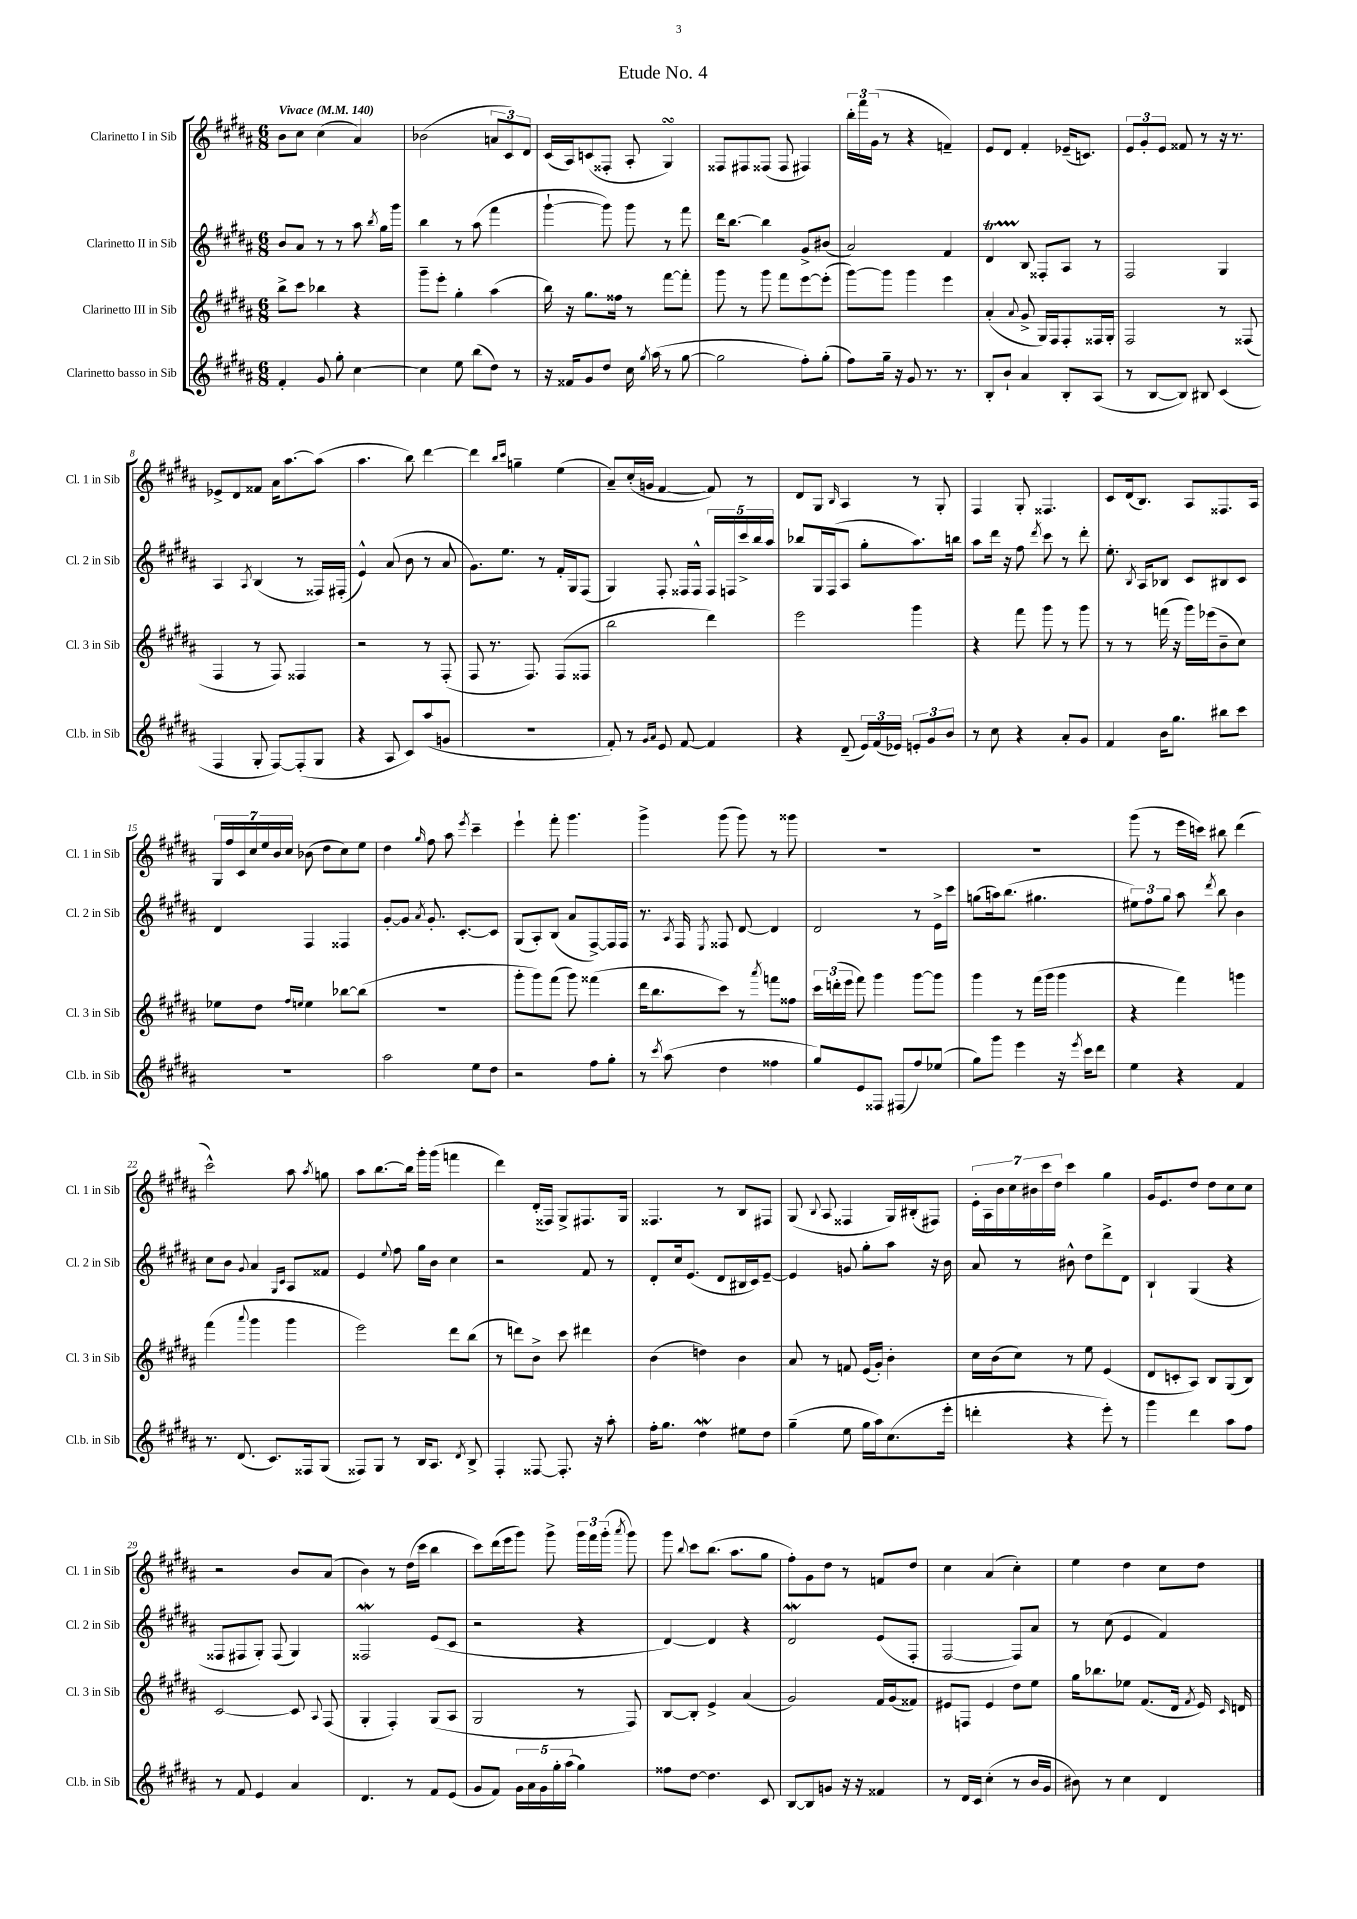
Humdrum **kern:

**kern	**kern	**kern	**kern
*part4	*part3	*part2	*part1
*staff4	*staff3	*staff2	*staff1
*I"Clarinetto basso in Sib	*I"Clarinetto III in Sib	*I"Clarinetto II in Sib	*I"Clarinetto I in Sib
*I'Cl.b. in Sib	*I'Cl. 3 in Sib	*I'Cl. 2 in Sib	*I'Cl. 1 in Sib
*clefG2	*clefG2	*clefG2	*clefG2
*k[f#c#g#d#a#]	*k[f#c#g#d#a#]	*k[f#c#g#d#a#]	*k[f#c#g#d#a#]
*M6/8	*M6/8	*M6/8	*M6/8
*MM140	*MM140	*MM140	*MM140
=1	=1	=1	=1
!	!	!	!LO:TX:a:B:t=Vivace
4f#'/	8bb^\L	8b/L	8b\L
.	8ccc#\J	8a#/J	8cc#\J
8g#/	4bb-X\	8r	(4cc#\
8gg#'\	.	8r	.
[4cc#\	4r	8aa#\	4a#/)
.	.	8qbb/	.
.	.	16gg#\LL	.
.	.	16ggg#\JJ	.
=2	=2	=2	=2
4cc#\]	8ggg#~\L	4bb\	(2b-X\
.	8eee'\J	.	.
8ee\	4gg#'\	8r	.
(8bb\L	.	(8aa#\	.
8dd#\J)	(4aa#\	4fff#\	12an/L
.	.	.	12c#/)
8r	.	.	.
.	.	.	12d#/J
=3	=3	=3	=3
16r	16bb\)	[4ggg#`\	(16c#/LL
16f##X/KL	16r	.	16A#/J)
8g#/	8.gg#\L	.	(8cn/
8dd#/J	.	8ggg#\])	8F##X'/J
.	16ff##X\Jk	.	.
16cc#\	8r	8ggg#\	8A#'/
8qgg#/	.	.	.
(16aa#\	.	.	.
8r	[8fff#\L	8r	4G#sSSS/)
[8gg#\	8fff#'\J]	8fff#\	.
=4	=4	=4	=4
2gg#\]	8ggg#\	16ddd#\KL	8F##X/L
.	.	[8.bb\J	.
.	8r	.	8F#X/
.	8ggg#\	4bb\]	(8F##X/J
.	8fff#\L	.	8F##/
8ff#'\L)	[8eee\	8g#^/L	4F#X/)
(8gg#'\J	(8eee'\J]	(8b#X/J	.
=5	=5	=5	=5
8ff#\L)	[8ggg#\L)	2a#/)	24bb'\LL
.	.	.	24fff#\
.	.	.	(24g#\JJ
16gg#~\Jk	8ggg#\J]	.	8r
16r	.	.	.
8g#/	4ggg#\	.	4r
8.r	.	.	.
.	4eee\	4f#/	4fn~/)
8.r	.	.	.
=6	=6	=6	=6
8B'/L	(4a#'/	4d#t/	8e/L
8b`/J	.	.	8d#/J
.	8qqa#/	.	.
4a#/	8g#^/	8B/	4f#'/
.	16G#/LL)	8F##X'/L	.
.	16F#/J	.	.
8B'/L	8F#'/	8A#/J	(16e-X~/KL
.	.	.	8.cn/J)
(8A#/J	16F##X/L	8r	.
.	16G#'/JJ	.	.
=7	=7	=7	=7
8r	2F#/	2F#/	12e/L
.	.	.	12g#'/
[8B/L	.	.	.
.	.	.	12e/J
8B/J])	.	.	8f##X/
8B#X/	.	.	8r
(4c#/	8r	4G#/	16r
.	.	.	8.r
.	(8F##X/	.	.
!!LO:LB:g=z
=8	=8	=8	=8
4F#/	4F#/	4A#/	8e-X^/L
.	.	.	8d#/
.	.	8qA#/	.
8G#'/	8r	(4B/	8f##X/J
[8F#/L)	8F#/)	.	16a#\KL
.	.	.	[8.aa#\
(8F#'/]	4F##X/	8r	.
8G#/J	.	16F##X/LL)	(8aa#\J]
.	.	(16F#X'/JJ	.
=9	=9	=9	=9
4r	2r	4e^^/)	4.aa#\
8A#/	.	(8a#/	.
8c#/L)	.	8b\	8bb\)
(8aa#/	8r	8r	[4ddd#\
8gn/J	(8F#'/	8a#/	.
=10	=10	=10	=10
2.r	8F#/	8.g#\L)	4ddd#\]
.	8.r	.	.
.	.	8.ee\J	.
.	.	.	16qqbb/LL
.	.	.	16qqccc#/JJ
.	.	.	4ggn~\
.	8.F#/)	.	.
.	.	8r	.
.	(8F#/L	16f#'/LL	(4ee\
.	.	16G#/J	.
.	8F##X/J	(8F#/J	.
=11	=11	=11	=11
8f#'/)	2bb\	4G#/)	8a#~/L)
8r	.	.	(16cc#'/L
.	.	.	16gn/JJ
16qqg#/LL	.	.	.
16qqa#/JJ	.	.	.
8e/	.	8F#'/	[4f#/
[8f#/	.	16F##X/LL	.
.	.	16F##^^/JJ	.
4f#/]	4ddd#\)	20F##/LL	8f#/])
.	.	20Fn/	.
.	.	20ccc#^/	.
.	.	.	8r
.	.	20bb/	.
.	.	20aa#/JJ	.
=12	=12	=12	=12
4r	2eee\	8bb-X/L	8d#/L
.	.	16G#/L	8G#/J
.	.	(16F#/J	.
.	.	.	16qqB/
(8d#~/	.	8A#/J	4A#/
24e/LL)	.	8gg#'\L	.
(24f#/	.	.	.
24e-X/JJ)	.	.	.
12en'/L	4ggg#\	8.aa#\)	8r
12g#/	.	.	.
.	.	.	8G#'/
12b/J	.	.	.
.	.	16bbn\Jk	.
=13	=13	=13	=13
8r	4r	8aa#\L	4F#/
8cc#\	.	16ddd#\Jk	.
.	.	16r	.
4r	8fff#\	8ff#\	8G#'/
.	.	8qddd#/	.
.	8ggg#\	8ccc#\	4.F##X/
8a#'/L	8r	8r	.
8g#/J	8ggg#\	8ddd#'\	.
=14	=14	=14	=14
4f#/	8r	8.ee'\	8c#/L
.	8r	.	(16d#/k
.	.	8qB/	.
.	.	16A#/KL	8.B/J)
16b\KL	(16fffn\	8B-X/J	.
8.gg#\J	16r	.	.
.	16ggg#\LL)	8c#/L	8A#/L
.	(16eee-X\J	.	.
8bb#X\L	8b~\	8B#X/	8.F##X/
8ccc#\J	8cc#\J)	8c#/J	.
.	.	.	16A#/Jk
!!LO:LB:g=z
=15	=15	=15	=15
2.r	8ee-X\L	4d#/	28G#/LL
.	.	.	28ff#/
.	.	.	28c#/
.	.	.	28cc#/
.	8dd#\J	.	.
.	.	.	28ee/
.	.	.	28b/
.	.	.	28cc#/JJ
.	16qqff#/LL	.	.
.	16qqeen/JJ	.	.
.	4ee\	4F#/	(8b-X\
.	.	.	8dd#\L
.	[8bb-X\L	4F##X/	8cc#\)
.	(8bb-\J]	.	8ee\J
=16	=16	=16	=16
2aa#\	2.r	[8g#'/L	4dd#\
.	.	8g#/J]	.
.	.	8qa#/	16qqgg#/
.	.	8.g#'/	8ff#\
.	.	.	8aa#\
.	.	[8.c#'/L	.
.	.	.	8qeee/
8ee\L	.	.	4ccc#~\
8dd#\J	.	8c#/J]	.
=17	=17	=17	=17
2r	8ggg#'\L	(8G#/L	4eee`\
.	8ggg#\)	8A#'/)	.
.	(8fff#\J	(8B/J	8fff#'\
.	8ggg#\)	8a#/L	4.ggg#\
8ff#\L	(4fff##X\	[8F#^/)	.
8gg#'\J	.	16F#/L]	.
.	.	16F#/JJ	.
=18	=18	=18	=18
8r	16ddd#\KL	8.r	4ggg#^\
.	8.bb\	.	.
8qccc#/	.	.	.
(8aa#\	.	.	.
.	.	8qA#/	.
.	.	16F#/	.
.	.	8qE/	.
4dd#\	8ccc#\J)	8F##X/	(8ggg#\
.	8r	[8d#/	8ggg#\)
.	8qaaa#/	.	.
4ff##X\	8fffn\L	4d#/]	8r
.	8ff##X\J	.	8ggg##X\
=19	=19	=19	=19
8gg#/L)	24ccc#\LL	2d#/	2.r
.	(24dddn'\	.	.
.	24eee\JJ	.	.
8e/	8fff#\)	.	.
8F##X/J	4ggg#\	.	.
(8F#X/L	.	.	.
8ff#/)	[8ggg#\L	8r	.
(8ee-X/J	8ggg#\J]	16e^\LL	.
.	.	16ccc#\JJ	.
=20	=20	=20	=20
8gg#\L)	4ggg#\	(8ggn\L	2.r
8ggg#\J	.	16aan\k)	.
.	.	(8.bb\J	.
4eee\	8r	.	.
.	(16fff#\LL	4.gg#X\	.
.	16ggg#\JJ	.	.
16r	4ggg#\	.	.
8qeee/	.	.	.
16ccc#\KL	.	.	.
8ddd#\J	.	.	.
=21	=21	=21	=21
4ee\	4r	12ee#X\L)	(8ggg#\
.	.	12ff#\	.
.	.	.	8r
.	.	12gg#\J	.
4r	4fff#\)	8aa#\	16eee\LL
.	.	.	16cccn\JJ)
.	.	8qddd#/	.
.	.	8bb\	8bb#X\
4f#/	4gggn\	4b\	(4ddd#\
!!LO:LB:g=z
=22	=22	=22	=22
8.r	(4fff#\	8cc#\L	2ccc#^^\)
.	.	8b\J	.
(8.d#/	.	.	.
.	8qqaaa#/	8qqg#/	.
.	4ggg#\	4a#/	.
8.c#/L)	.	.	.
.	.	16qqG#/LL	.
.	.	16qqc#/JJ	.
.	4ggg#\	8A#/L	8aa#\
16F##X/k	.	.	.
.	.	.	8qaa#/
(8G#/J	.	8f##X/J	8ggn\
=23	=23	=23	=23
8F##X/L)	2eee\)	4e/	8aa#\L
8G#/J	.	.	[8.bb\
.	.	8qqee/	.
8r	.	8ff#\	.
.	.	.	16bb\Jk]
16B/KL	.	16gg#\LL	16ggg#'\LL
8.A#/J	.	16b\JJ	(16ggg#\JJ
.	8ddd#\L	4cc#\	4fffn\
8qd#/	.	.	.
8B^/	(8bb\J	.	.
=24	=24	=24	=24
4F#'/	8r	2r	4ddd#\)
.	8dddn\L)	.	.
[8F##X/	8b^\J	.	(16d#'/LL
.	.	.	16F##X/JJ)
8.F##'/]	8ccc#\	.	8G#^/L
.	4ddd#X\	8f#/	8.F#X/
16r	.	.	.
8aa#'\	.	8r	.
.	.	.	16G#/Jk
=25	=25	=25	=25
16ff#'\KL	(4b\	8d#'/L	4.F##X/
8.gg#\J	.	.	.
.	.	16cc#/k	.
.	.	(8.e/J	.
4dd#W\	4ddn\)	.	.
.	.	8d#/L	8r
8ee#X\L	4b\	16B#X/L	8B/L
.	.	16c#/J)	.
8dd#\J	.	[8e~/J	8F#X/J
=26	=26	=26	=26
(4gg#~\	8a#/	4e/]	(8G#/
.	.	.	8qqB/
.	8r	.	8A#/
8ee\	8fn/	8gn/	4F##X/
16gg#\LL	(16e/LL	8gg#'\L	.
16aa#\J)	16g#'/JJ)	.	.
(8.cc#\	4b'\	8aa#\J	16G#/LL)
.	.	.	(16B#X'/J
.	.	16r	8F#X/J)
16eee'\Jk	.	16b\	.
=27	=27	=27	=27
4dddn'\	16cc#\LL	8a#/	28e'\LL
.	.	.	28A#\
.	(16b\J	.	.
.	.	.	28b\
.	.	.	28cc#\
.	8cc#\J)	8r	.
.	.	.	28b#X\
.	.	.	28ccc#\
.	.	.	28dd#\JJ
4r	8r	8b#X^^\	4ccc#\
.	8ee\	8dd#\L	.
8eee'\)	(4e/	8ddd#^\	4gg#\
8r	.	8d#\J	.
=28	=28	=28	=28
4ggg#\	8d#/L	4B`/	16g#/KL
.	.	.	8.e/
.	8cn'/	.	.
4ddd#\	8A#/J)	(4G#/	8dd#/J
.	8B/L	.	8dd#\L
8aa#\L	(8G#/	4r	8cc#\
8ff#\J	8B/J)	.	8cc#\J
!!LO:LB:g=z
=29	=29	=29	=29
8r	[2c#/	8F##X/L	2r
8f#/	.	8F#X/	.
4e/	.	8G#'/J)	.
.	.	(8F#/	.
4a#/	8c#/]	4G#/)	8b/L
.	8qqA#/	.	.
.	(8F#/	.	(8a#/J
=30	=30	=30	=30
4.d#/	4G#'/	2F##XW/	4b\)
.	4F#'/)	.	8r
8r	.	.	(16dd#\LL
.	.	.	16ccc#\JJ
8f#/L	(8G#/L	(8e/L	4bb\
(8e/J	8A#/J	8c#/J	.
=31	=31	=31	=31
8g#/L	2G#/	2r	8ccc#\L)
8f#/J)	.	.	(16ddd#\L
.	.	.	16eee\J
20g#\LL	.	.	8ggg#\J)
20a#\	.	.	.
20g#\	.	.	.
.	.	.	8ggg#^\
20gg#'\	.	.	.
(20aa#\JJ	.	.	.
4gg#\)	8r	4r	24ggg#\LL
.	.	.	24fff#\
.	.	.	(24ggg#'\JJ
.	.	.	8qaaa#/
.	8F#/)	.	8ggg#\)
=32	=32	=32	=32
8ff##X\L	[8B/L	[4d#/)	8ggg#\
.	.	.	8qqbb/
[8dd#\J	8B'/J]	.	8ccc#\L
4.dd#\]	4e^/	4d#/]	(8.bb\J
.	.	.	8.aa#\L
.	(4a#/	4r	.
8c#/	.	.	8gg#\J
=33	=33	=33	=33
[8B/L	2g#/)	2d#W/	8ff#'\L)
8B/]	.	.	8g#\
8gn/J	.	.	8dd#\J
16r	.	.	8r
16r	.	.	.
4f##X/	16f#/LL	(8e/L	8fn/L
.	(16g#/J	.	.
.	8f##X/J)	8F#'/J	8dd#/J
=34	=34	=34	=34
8r	8e#X/L	[2F#/	4cc#\
16d#/LL	8Fn/J	.	.
16c#/JJ	.	.	.
(4cc#'\	4e#/	.	(4a#/
8r	8dd#\L	8F#/L])	4cc#'\)
16b/LL	8ee\J	8a#/J	.
16g#/JJ	.	.	.
=35	=35	=35	=35
8b#X\)	16gg#\KL	8r	4ee\
.	8.bb-X\	.	.
8r	.	(8cc#\	.
4cc#\	8ee-X\J	4e/	4dd#\
.	(8.f#/L	.	.
4d#/	.	4f#/)	8cc#\L
.	16d#/Jk	.	.
.	8qf#/	.	.
.	16e/)	.	8dd#\J
.	16qqc#/	.	.
.	16dn/	.	.
==	==	==	==
*-	*-	*-	*-
